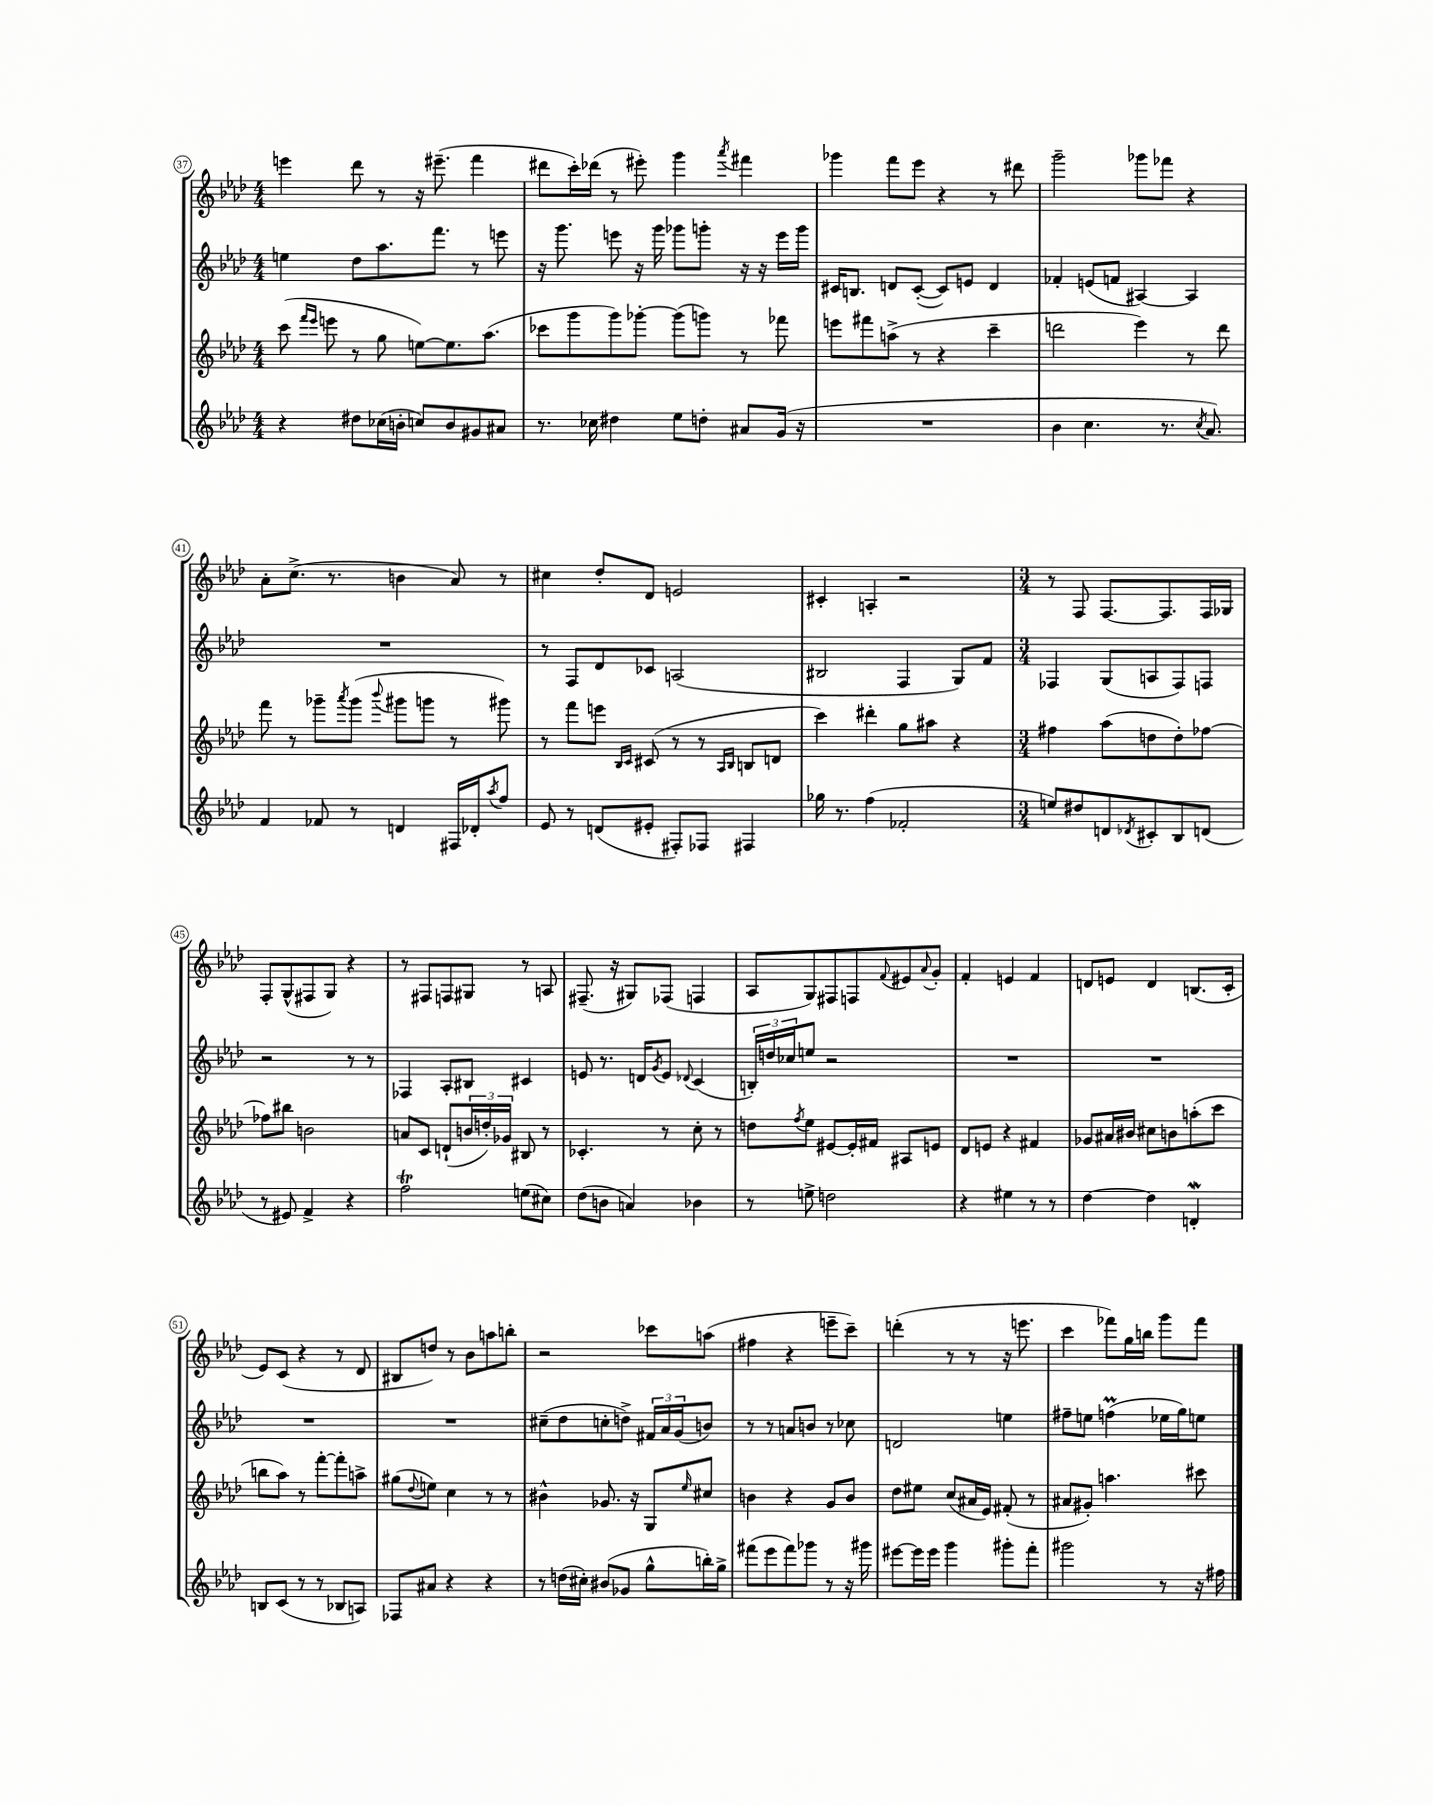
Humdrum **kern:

**kern	**kern	**kern	**kern
*staff4	*staff3	*staff2	*staff1
*clefG2	*clefG2	*clefG2	*clefG2
*k[b-e-a-d-]	*k[b-e-a-d-]	*k[b-e-a-d-]	*k[b-e-a-d-]
*M4/4	*M4/4	*M4/4	*M4/4
4r	(8ccc	4ee	4eee
.	16qqfff	.	.
.	16qqeee-	.	.
.	8eee	.	.
8dd#	8r	8dd-	8ddd-
(16cc-	8gg	8.aa-	8r
16b'	.	.	.
8cc)	[8ee)	.	16r
.	.	8.fff	(8.eee#~
8b	8.ee]	.	.
8g#	.	8r	4fff
.	(8.aa-	.	.
8a#	.	8eee	.
=	=	=	=
8.r	8ccc-	16r	8ddd#
.	.	8.ggg	.
.	8ggg	.	16ccc')
16cc-	.	.	(16ddd-
4dd#	8ggg)	8eee	8r
.	[8ggg-'	16r	8eee#')
.	.	16ggg	.
8ee-	(8ggg-]	8ggg-	4ggg
8dd'	8ggg)	8ggg'	.
.	.	.	8qaaa-
8a#	8r	16r	4fff#
.	.	16r	.
(16g	8fff-	16eee	.
16r	.	16ggg	.
=	=	=	=
1r	8eee	16c#	4ggg-
.	.	8.B	.
.	8fff#	.	.
.	(8aa^	8d	8fff
.	8r	([8c#'	8eee-
.	4r	8c#])	4r
.	.	8e	.
.	4ccc~	4d	8r
.	.	.	8ddd#
=	=	=	=
4b-	2ddd	4f-'	2ggg~
4.cc	.	(8e	.
.	.	8f	.
.	4eee-)	[4A#)	8ggg-
8.r	.	.	8fff-
.	8r	4A#]	4r
8qcc	.	.	.
8.a-)	.	.	.
.	8ddd	.	.
=	=	=	=
4f	8fff	1r	8a-'
.	8r	.	(8.cc^
8f-	8ggg-~	.	.
.	.	.	8.r
.	8qaaa-	.	.
8r	(8ggg-	.	.
.	8qqbbb-	.	.
4d	8ggg#	.	4b
.	8ggg	.	.
16F#	8r	.	8a-)
16d-'	.	.	.
8qaa-	.	.	.
8ff	8ggg#)	.	8r
=	=	=	=
8e-	8r	8r	4cc#
8r	8fff	8F	.
(8d	8eee	8d-	8dd-'
.	16qqB-	.	.
.	16qqc	.	.
8e#'	(8c#	8c-	8d-
8F#')	8r	(2A	2e
8F-	8r	.	.
.	16qqA-	.	.
.	16qqB-	.	.
4F#	8B	.	.
.	8d	.	.
=	=	=	=
16gg-	4ccc)	2B#	4c#'
8.r	.	.	.
(4ff	4ddd#'	.	4A'
2f-'	8gg	4F	2r
.	8aa#	.	.
.	4r	8G)	.
.	.	8f	.
=	=	=	=
*M3/4	*M3/4	*M3/4	*M3/4
8ee)	4ff#	4F-	8r
8dd#	.	.	8F
8d	(8aa-	(8G	[8.F
8qd-	.	.	.
8c#'	8dd	8A	.
.	.	.	8.F]
8B-	8dd')	8F-)	.
(8d	[8ff-	8F	16F
.	.	.	16G-
=	=	=	=
8r	8ff-]	2r	8F'
8e#)	8bb#	.	(8G^^
4f^	2b	.	8F#
.	.	.	8G)
4r	.	8r	4r
.	.	8r	.
=	=	=	=
2ff	8a	4F-	8r
.	8c	.	8F#
.	(8d`	8A-'	8F
.	24b	8B#	8G#
.	24dd')	.	.
.	24g-	.	.
(8ee	8B#	4c#	8r
8cc#)	8r	.	8A
=	=	=	=
(8dd-	4.c-'	8e	(8.F#~
8b	.	8.r	.
.	.	.	16r
4a)	.	.	8G#)
.	.	16d	.
.	.	8qg	.
.	8r	8e	(8F-
.	.	8qqd-	.
4b-	8cc'	(4c	4F
.	8r	.	.
=	=	=	=
8r	8dd	24B')	8A-
.	.	24dd	.
.	.	24cc-	.
.	8qff	.	.
8ee^	8ee-	8ee	8G)
2dd	[8e#	2r	8F#
.	16e#']	.	8F
.	16f#	.	.
.	.	.	8qqf
.	8A#	.	8e#
.	.	.	8qqa-
.	8e	.	8g'
=	=	=	=
4r	8d-	2.r	4f'
.	8e	.	.
4ee#	4r	.	4e
8r	4f#	.	4f
8r	.	.	.
=	=	=	=
[4dd-	8g-	2.r	8d
.	16a#	.	8e
.	16b#	.	.
4dd-]	8cc#	.	4d
.	8b	.	.
4d'	(8aa'	.	(8.B
.	8ccc	.	.
.	.	.	16c'
=	=	=	=
8B	8bb	2.r	8e-)
(8c	8aa-)	.	(8c
8r	8r	.	4r
8r	[8fff'	.	.
8B-	8fff']	.	8r
8A)	8aa^	.	8d-
=	=	=	=
8F-	(8gg#	2.r	8B#
.	8qqdd-	.	.
8a#	8ee)	.	8dd)
4r	4cc	.	8r
.	.	.	8b-
4r	8r	.	8aa
.	8r	.	8bb'
=	=	=	=
8r	4b#^^	(8cc#~	2r
(16dd	.	8dd-	.
16cc#')	.	.	.
(8b#	8.g-	8cc'	.
8g-	.	8dd^)	.
.	16r	.	.
8gg^^	8G	24f#	8ccc-
.	.	24a-	.
.	.	(24g	.
.	16qqee-	.	.
16bb')	8cc#	8b)	(8aa
16gg^	.	.	.
=	=	=	=
(8fff#	4b	8r	4ff#
8eee-	.	8r	.
8fff#)	4r	8a	4r
8ggg-	.	8b	.
8r	8g	8r	8eee~
16r	8b	8cc-	8ccc~)
16ggg#	.	.	.
=	=	=	=
[8eee#	8dd-	2d	(4ddd'
16eee#]	8ee#	.	.
16eee#	.	.	.
4ggg	(8cc	.	8r
.	16a#	.	8r
.	16e-)	.	.
8ggg#'	(8f#'	4ee	16r
.	.	.	8.eee
8fff'	8r	.	.
=	=	=	=
2ggg#	8a#	8ff#~	4ccc
.	8g#')	8ee	.
.	4.aa	(4ff	8fff-)
.	.	.	16gg
.	.	.	16bb
8r	.	16ee-	8ggg
.	.	16gg)	.
16r	8ccc#	8ee	8fff-
16ff#	.	.	.
==	==	==	==
*-	*-	*-	*-
